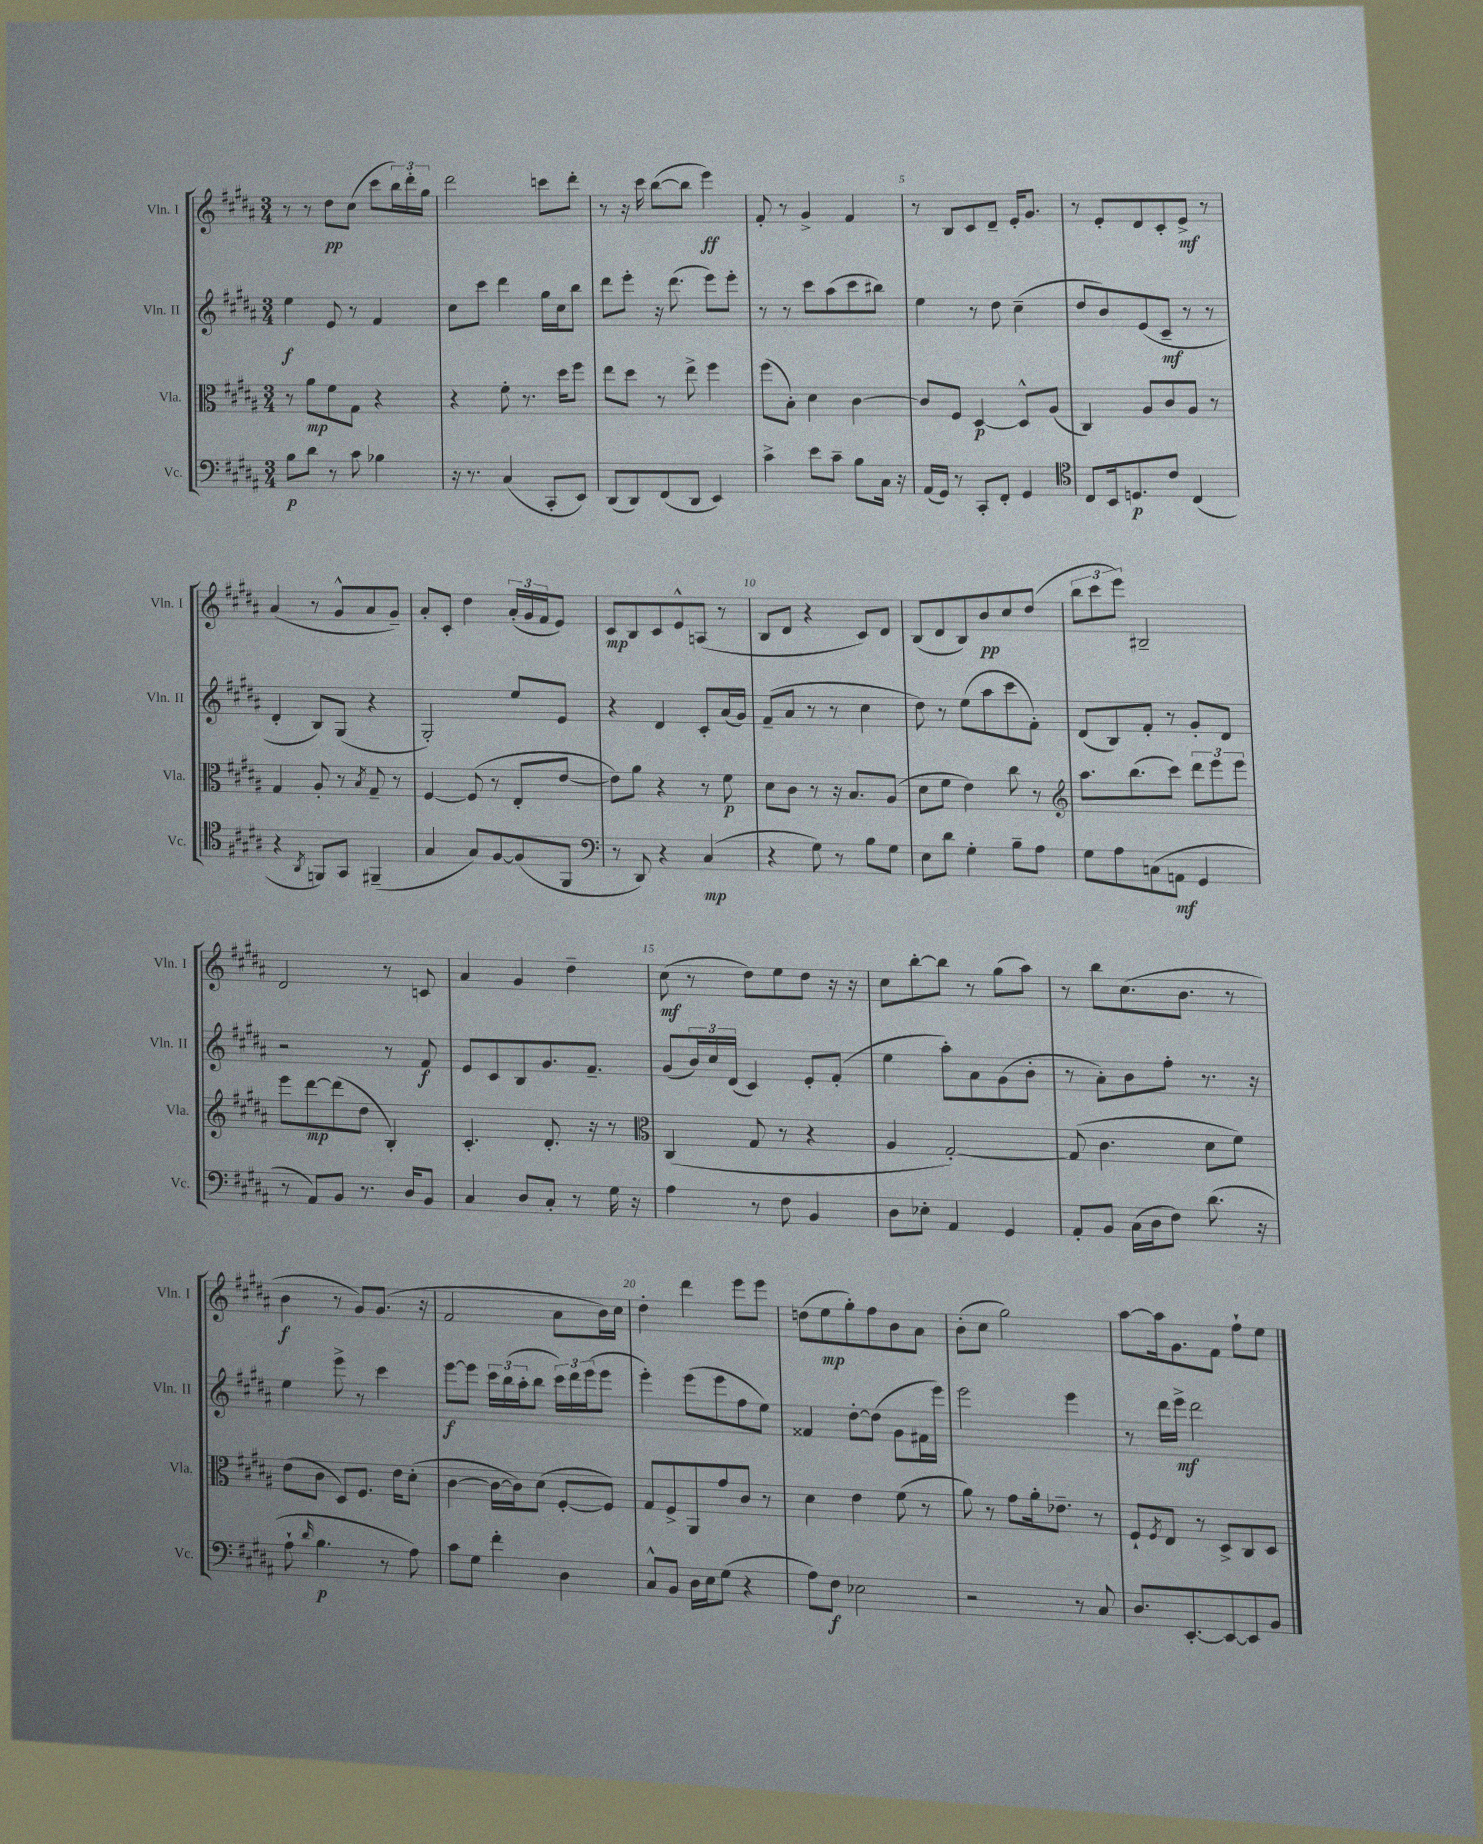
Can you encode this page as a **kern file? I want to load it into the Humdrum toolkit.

**kern	**kern	**kern	**kern
*staff4	*staff3	*staff2	*staff1
*clefF4	*clefC3	*clefG2	*clefG2
*k[f#c#g#d#a#]	*k[f#c#g#d#a#]	*k[f#c#g#d#a#]	*k[f#c#g#d#a#]
*M3/4	*M3/4	*M3/4	*M3/4
8B\L	8r	4ee\	8r
8d#\J	8a#\L	.	8r
8r	8f#\	8e/	8dd#\L
8c#\	8G#\J	8r	(8cc#\J
4B-\	4r	4f#/	8ccc#\L
.	.	.	24bb\L)
.	.	.	24ddd#'\
.	.	.	24gg#\JJ
=	=	=	=
16r	4r	8cc#\L	2ddd#\
8.r	.	.	.
.	.	8ccc#\J	.
(4C#/	8f#'\	4ddd#\	.
.	8.r	.	.
8CC#'/L	.	16gg#\LL	8ccc\L
.	16dd#\LK	16cc#\J	.
8EE/J)	8ff#\J	8bb\J	8ddd#'\J
=	=	=	=
(8DD#/L	8ee\L	8ddd#\L	8r
8DD#/)	8dd#\J	8eee'\J	16r
.	.	.	16ccc#\
(8FF#/	8r	16r	([8bb\L
.	.	(8.ddd#\	.
8DD#/J	8ee^\	.	8bb\]J
4EE/)	4ff#\	8eee\L)	4eee\)
.	.	8eee'\J	.
=	=	=	=
4c#^\	(8ff#\L	8r	8f#'/
.	8B'\J)	8r	8r
8e\L	4d#\	8ccc#\L	4g#^/
8c#~\J	.	(8aa#\	.
8B\L	[4c#\	8ccc#\	4f#/
16C#\Jk	.	8bb#\J)	.
16r	.	.	.
=	=	=	=
(16AA#/LL	8c#/]L	4ee\	8r
16GG#/JJ)	.	.	.
8r	8F#/J	.	8B/L
8CC#'/L	[4D#/	8r	8c#/
8FF#'/J	.	8dd#\	8d#~/J
4GG#/	8D#^^/]L	(4cc#~\	16e'/LK
.	.	.	8.g#/J
.	(8A#/J	.	.
=	=	=	=
*clefC4	*	*	*
8C#/L	4C#/)	8dd#/L	8r
16BB/k	.	8b/)	8e'/L
8.D/	.	.	.
.	8A#/L	(8e/	8d#/
8c#/J	8c#/	8c#~/J	8c#'/
(4C#/	8A#/J	8r	8e^/J
.	8r	8r	8r
=	=	=	=
4r	4G#/	4d#'/	(4a#/
8qAA#/	.	.	.
8FF/L)	8A#'/	8B/L)	8r
8GG#/J	8r	(8G#/J	8g#^^/L
.	8qB/	.	.
(4FF#~/	8G#~/	4r	8a#/
.	8r	.	8g#~/J)
=	=	=	=
4G#/	[4F#/	2G#'/)	8a#'/L
.	.	.	8c#'/J
8G#/L)	(8F#/]	.	4dd#\
[8F#/	8r	.	.
(8F#/]	8E'/L	8ee/L	(24a#'/LL
.	.	.	24g#/
.	.	.	24f#/J
8FF#/J	[8e/J	8e/J	8e/J)
=	=	=	=
*clefF4	*	*	*
8r	8e\]L)	4r	8c#/L
8DD#/)	8a#\J	.	8B/
4r	4r	4d#/	8c#/
.	.	.	8e^^/
(4C#/	8r	8c#'/L	(8A/J
.	8f#\	(16a#/L	8r
.	.	16g#/JJ)	.
=	=	=	=
4r	8d#\L	(8f#~/L	8B/L
.	8c#\J	8a#/J	8d#/J
8G#\)	8r	8r	4r
8r	16r	8r	.
.	8.B/L	.	.
8B\L	.	4cc#\	8c#/L)
8G#\J	(8A#/J	.	8d#/J
=	=	=	=
8E\L	8d#\L	8dd#\)	(8B/L
8d#\J	8f#\J	8r	8d#/
4G#'\	4e\)	(8ee\L	8B/)
.	.	8aa#\	8b/
8B~\L	8cc#\	8ccc#\	8cc#/
8A#\J	8r	8f#'\J)	(8dd#/J
=	=	=	=
*	*clefG2	*	*
8G#\L	8.aa#\L	(8d#/L	12bb\L
.	.	.	12ccc#\
8A#\	.	8B/)	.
.	.	.	12eee\J)
.	(8.bb\	.	.
(8C\	.	8f#'/J	2B#~/
8AA\J	8ccc#\J)	8r	.
4GG#/	12ddd#\L	8g#'/L	.
.	12eee\	.	.
.	.	8d#/J	.
.	12eee\J	.	.
=	=	=	=
8r	8eee\L	2r	2d#/
8AA#/L)	[8ddd#\	.	.
8BB/J	(8ddd#\]	.	.
8.r	8dd#\J	.	.
.	4B'/)	8r	8r
16D#/LK	.	.	.
8BB/J	.	8f#/	8c/
=	=	=	=
4C#/	4.c#'/	8e/L	4a#/
.	.	8c#/	.
8D#/L	.	8B/	4g#/
8C#'/J	8.d#'/	8.g#/	.
8r	.	.	4dd#~\
.	16r	8.f#~/J	.
16G#\	8r	.	.
16r	.	.	.
=	=	=	=
*	*clefC3	*	*
4A#\	(4C#/	(8g#/L	(8cc#\
.	.	24b/L)	8r
.	.	24cc#/	.
.	.	(24d#/JJ	.
8r	8G#/	4c#/)	8dd#\L)
8F#\	8r	.	8ee\
4BB/	4r	8e'/L	8dd#\J
.	.	(8f#'/J	16r
.	.	.	16r
=	=	=	=
8D#\L	4A#/	4ee\	8cc#\L
8E-'\J	.	.	[8bb'\
4AA#/	[2G#'/)	8aa#'\L)	8bb\]J
.	.	8a#\	8r
4GG#/	.	(8g#\	(8gg#\L
.	.	8b'\J	8aa#\J)
=	=	=	=
8AA#'/L	(8G#/]	8r	8r
8BB/J	4.c#\	8a#'\L)	8bb\L
(16C#\LL	.	8b\	(8.cc#\
16D#\J	.	.	.
8F#\J)	.	8ff#'\J	.
.	.	.	8.b\J
(8.d#\	8d#\L	8.r	.
.	8f#\J)	.	8r
16r	.	16r	.
=	=	=	=
8A#`\	(8e\L	4ee\	4b\
16qqd#/	.	.	.
4.B\	8c#\J	.	.
.	8D#/L)	8eee^\	8r
.	8.F#/J	8r	8g#/L)
8r	.	4ccc#\	(8.g#/J
.	16e\LK	.	.
8A#\)	(8d#'\J	.	.
.	.	.	16r
=	=	=	=
8c#\L	[4c#\	[8eee\L	2f#/
8G#\J	.	8eee\]J	.
4f#'\	16c#\_LL	24ccc#\LL	.
.	.	(24bb\	.
.	16c#\]J)	.	.
.	.	24aa#'\J	.
.	(8d#\J	8bb\J	.
4D#\	[8F#'/L	24ccc#\LL)	8a#\L
.	.	24ddd#\	.
.	.	(24eee\J	.
.	8F#/]J)	8eee\J	16b\L)
.	.	.	16cc#\JJ
=	=	=	=
8C#^^/L	8G#/L	4eee'\)	4dd#'\
8BB/J	8F#^/	.	.
16D#\LL	8AA#/	(8eee\L	4ddd#\
16E\J	.	.	.
(8G#\J	8g#/	8eee\	.
4r	8c#/J	8ff#\	8eee\L
.	8r	8ee\J)	8eee\J
=	=	=	=
8A#\L)	4d#\	4f##/	(8dd\L
8F#\J	.	.	8ee\
2E-\	4e\	[8dd#'\L	8gg#'\)
.	.	(8dd#\]J	8ff#\
.	(8f#\	8g#\L	8b\
.	8r	16f#\L	8a#\J
.	.	16eee\JJ)	.
=	=	=	=
2r	8a#\)	2eee\	(8b'\L
.	8r	.	8cc#\J
.	8g#\L	.	2gg#\)
.	16a#'\k	.	.
.	8.e-~\J	.	.
8r	.	4eee\	.
8C#/	8r	.	.
=	=	=	=
8.D#/L	8F#`/L	8r	[8aa#\L
.	8qF#/	.	.
.	8E/J	16ddd#\LL	16aa#\]k
[8.EE'/	.	16eee^\JJ	8.g#\
.	8r	2ddd#\	.
8EE/_	8D#^/L	.	8f#\J
8EE/]	8C#/	.	8ff#`\L
8BB/J	8D#/J	.	8ee\J
==	==	==	==
*-	*-	*-	*-
